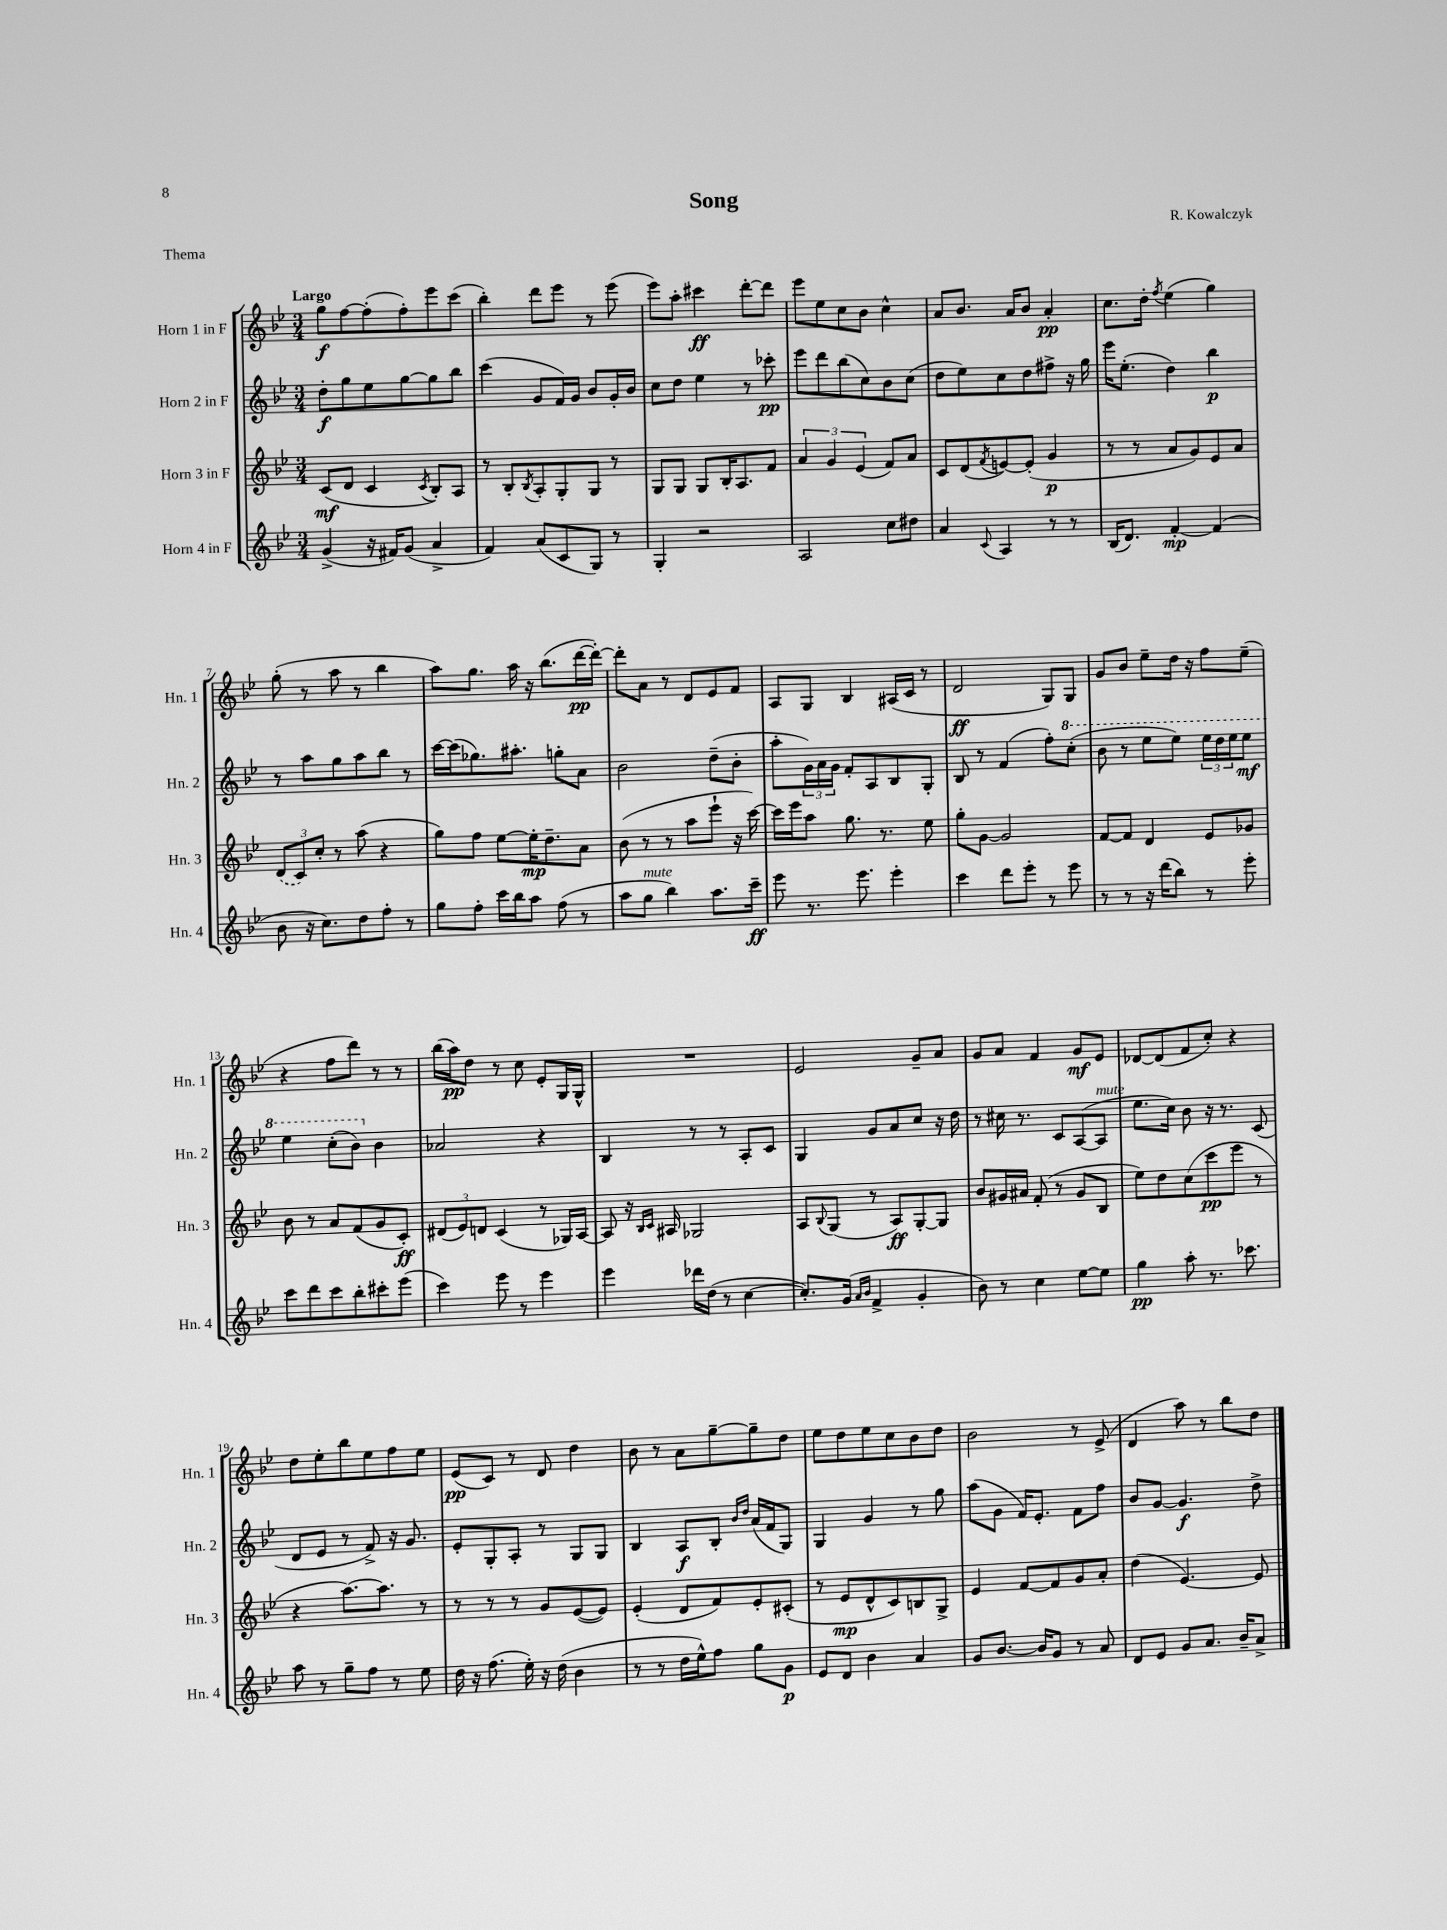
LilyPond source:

\header { title = "Song" composer = "R. Kowalczyk" piece = "Thema" }
<<
\new StaffGroup <<
\new Staff = "s0" \with { instrumentName = "Horn 1 in F" shortInstrumentName = "Hn. 1" } {
    \clef treble \key bes \major \numericTimeSignature \time 3/4 \tempo "Largo"
    g''8\f f''8~ f''8-.( f''8-.) ees'''8 c'''8( |
    bes''4-.) d'''8 ees'''8 r8 ees'''8( |
    ees'''8) a''8-. cis'''4\ff d'''8~-. d'''8 |
    ees'''8 ees''8 c''8 bes'8 c''4-^ |
    a'8 bes'8. a'16 bes'8 a'4-.\pp |
    c''8. d''16-. \acciaccatura { f''8 } ees''4( g''4) |
    g''8-.( r8 a''8 r8 bes''4 |
    a''8) g''8. a''16 r16 bes''8.( d'''16~\pp d'''16~-.) |
    d'''8-. a'8 r8 d'8 ees'8 f'8 |
    a8 g8 bes4 ais16( c'16 r8 |
    d'2\ff g8) g8 |
    g'8 bes'8 ees''8-- d''16 r16 f''8 ees''8--( |
    r4 f''8 d'''8) r8 r8 |
    bes''16( a''16\pp) d''8 r8 c''8 ees'8-. g16 g16-^ |
    R2. |
    ees'2 g'8-- a'8 |
    g'8 a'8 f'4 g'8\mf ees'8 |
    des'8~ des'8( f'8 c''8-.) r4 |
    d''8 ees''8-. bes''8 ees''8 f''8 ees''8 |
    ees'8\pp( c'8) r8 d'8 d''4 |
    bes'8 r8 a'8 g''8~-- g''8-- d''8 |
    ees''8 d''8 ees''8 c''8 bes'8 d''8 |
    bes'2 r8 ees'8->( |
    d'4 a''8) r8 bes''8 d''8 \bar "|." |
}
\new Staff = "s1" \with { instrumentName = "Horn 2 in F" shortInstrumentName = "Hn. 2" } {
    \clef treble \key bes \major \numericTimeSignature \time 3/4
    d''8-.\f g''8 ees''8 g''8~ g''8 bes''8 |
    c'''4( g'8 f'16) g'16 bes'8 g'16-. bes'16 |
    c''8 d''8 ees''4 r8 ces'''8-.\pp |
    ees'''8 d'''8 bes''8( c''8) bes'8 c''8( |
    d''8 ees''8) c''8 d''8 fis''8-> r16 g''16 |
    ees'''16 ees''8.-.( d''4) bes''4\p |
    r8 a''8 g''8 a''8 bes''8 r8 |
    c'''16~ c'''16( ges''8.) ais''8.-. g''8-. a'8 |
    bes'2 d''8--( bes'8-. |
    a''8-. \tuplet 3/2 { g'16) a'16 g'16 } f'8-. a8 bes8 g8-. |
    bes8 r8 f'4( f''8-.) \ottava #1 c'''8-.( |
    bes''8 r8 ees'''8 ees'''8) \tuplet 3/2 { ees'''16 d'''16 ees'''16 } ees'''8\mf |
    ees'''4 c'''8-.( bes''8) \ottava #0 bes'4 |
    aes'2 r4 |
    bes4 r8 r8 a8-. c'8 |
    g4 g'8 a'8 c''8 r16 d''16 |
    r8 cis''16 r8. c'8 a8~( a8^\markup { \italic "mute" } |
    ees''8. c''16) bes'8 r16 r8. c'8( |
    d'8 ees'8 r8 f'8->) r16 g'8. |
    ees'8-. g8-. a8-. r8 g8 g8 |
    bes4 a8\f bes8-. \grace { bes'16 d''16 } a'16( f'16 g8) |
    g4 g'4 r8 g''8 |
    a''8( g'8 f'16) ees'8.-. f'8 f''8 |
    bes'8 g'8~ g'4.\f d''8-> \bar "|." |
}
\new Staff = "s2" \with { instrumentName = "Horn 3 in F" shortInstrumentName = "Hn. 3" } {
    \clef treble \key bes \major \numericTimeSignature \time 3/4
    c'8\mf( d'8 c'4 \acciaccatura { c'8 } bes8-.) a8 |
    r8 bes8-. \acciaccatura { bes8 } a8-. g8-. g8 r8 |
    g8 g8 g8 bes16-. a8. f'8 |
    \tuplet 3/2 { a'4 g'4 ees'4( } f'8) a'8 |
    c'8 d'8( \acciaccatura { f'8 } e'8~) e'8-.( g'4\p |
    r8 r8 a'8 g'8) ees'8 a'8 |
    \tuplet 3/2 { \once \slurDashed d'8( c'8) c''8-. } r8 a''8( r4 |
    g''8) f''8 ees''8~ ees''16-.\mp d''8.-- a'8 |
    bes'8( r8 r8 a''8 ees'''8-! r16 c'''16~) |
    c'''16 ees'''16 a''8 g''8. r8. ees''8 |
    g''8-. g'8~ g'2 |
    f'8~ f'8 d'4 ees'8 ges'8 |
    bes'8 r8 a'8 f'8( g'8 c'8-.\ff) |
    \tuplet 3/2 { dis'8( ees'8) d'8 } c'4( r8 ges16) a16~ |
    a8 r16 \grace { bes16 c'16 } ais16 ges2 |
    a8 \appoggiatura { bes8 } g8( r8 a8\ff) g8~-. g8 |
    bes'8 gis'16 ais'16 f'8-.( r8 gis'8 bes8 |
    ees''8) d''8 c''8( c'''8\pp ees'''8 r8 |
    r4 a''8.~) a''8. r8 |
    r8 r8 r8 g'8 ees'8~( ees'8) |
    ees'4-.( d'8 f'8) ees'8-. cis'8-.( |
    r8 ees'8\mp d'8-^ c'8) b8 g8-> |
    ees'4 f'8~ f'8 g'8 a'8-. |
    d''4( ees'4.~) ees'8 \bar "|." |
}
\new Staff = "s3" \with { instrumentName = "Horn 4 in F" shortInstrumentName = "Hn. 4" } {
    \clef treble \key bes \major \numericTimeSignature \time 3/4
    g'4->( r16 fis'16) g'8( a'4-> |
    f'4) a'8( c'8 g8) r8 |
    g4-. r2 |
    a2 c''8 dis''8 |
    a'4 \appoggiatura { c'8 } a4 r8 r8 |
    bes16( d'8.) f'4~-.\mp f'4( |
    bes'8 r16 c''8.) d''8 f''8-. r8 |
    g''8 f''8-. c'''16 bes''16 a''8 f''8( r8 |
    a''8 g''8^\markup { \italic "mute" } bes''4) a''8. c'''16--\ff |
    ees'''8 r8. ees'''8. ees'''4-. |
    c'''4 d'''8 ees'''8-. r8 ees'''8 |
    r8 r8 r16 d'''16( bes''8) r8 ees'''8-. |
    c'''8 d'''8 c'''8 bes''8-. cis'''8-. ees'''8( |
    c'''4) ees'''8 r8 ees'''4 |
    ees'''4 des'''16 d''16( r8 c''4~ |
    c''8.-.) g'16( \grace { a'16 bes'16 } f'4-> g'4-. |
    bes'8) r8 c''4 ees''8~ ees''8 |
    g''4\pp a''8-. r8. ces'''8. |
    a''8 r8 g''8-- f''8 r8 ees''8 |
    d''16 r16 f''8.( ees''16-.) r16 d''16( bes'4 |
    r8 r8 d''16 ees''16-^) f''8 g''8 g'8\p |
    ees'8 d'8 bes'4 a'4 |
    g'8 bes'8.~ bes'16 g'8 r8 a'8 |
    d'8 ees'8 g'8 a'8. bes'16-- a'8-> \bar "|." |
}
>>
>>
